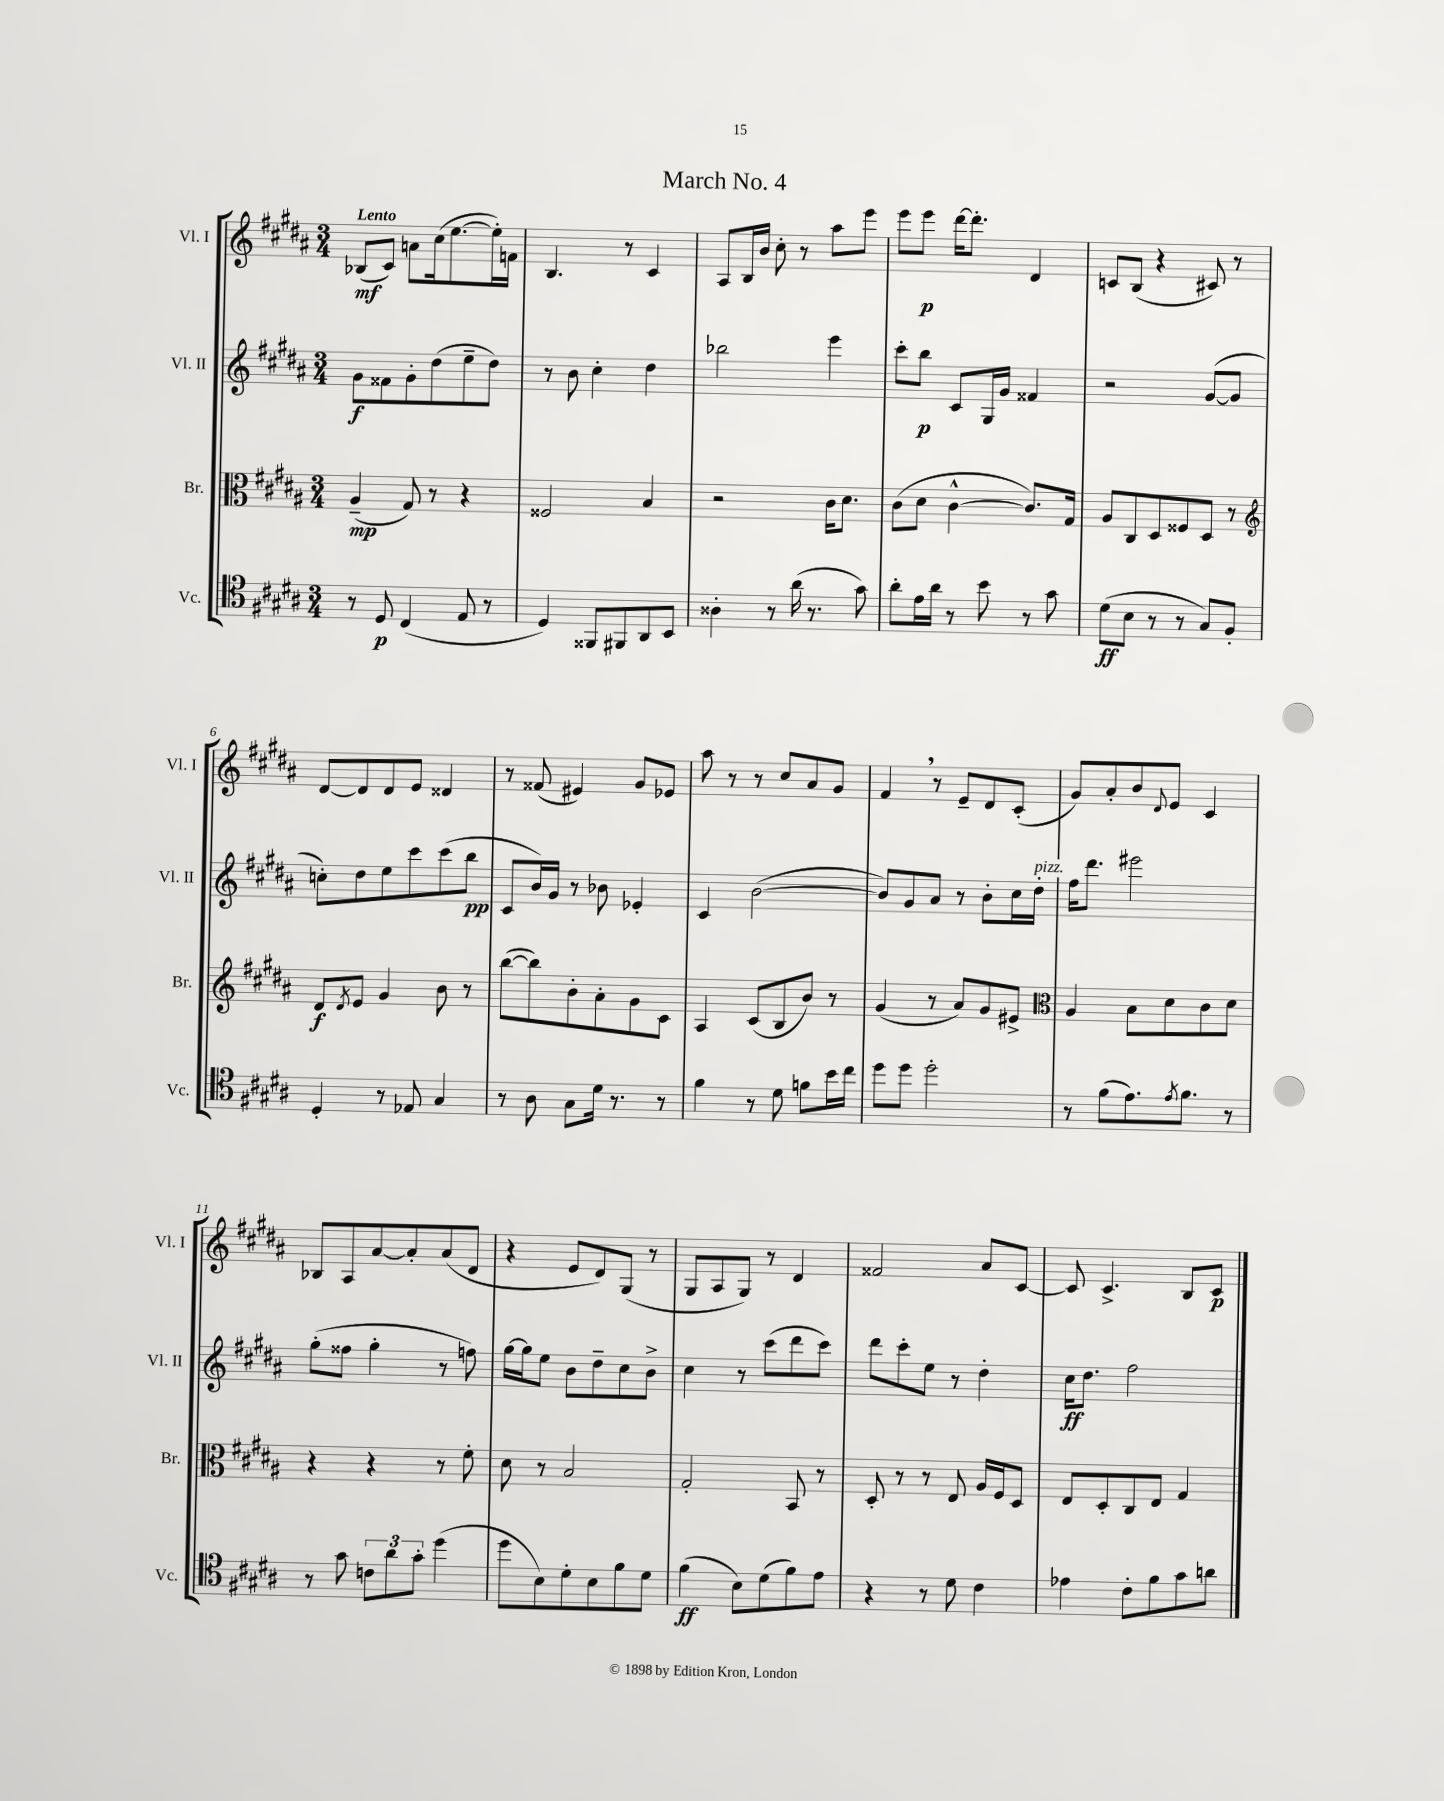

**kern	**kern	**kern	**kern
*staff4	*staff3	*staff2	*staff1
*clefC4	*clefC3	*clefG2	*clefG2
*k[f#c#g#d#a#]	*k[f#c#g#d#a#]	*k[f#c#g#d#a#]	*k[f#c#g#d#a#]
*M3/4	*M3/4	*M3/4	*M3/4
8r	(4A#~/	8g#\L	(8B-/L
8D#/	.	8f##\	8c#/J)
(4C#/	8G#/)	8g#'\	8a\L
.	8r	(8dd#\	(16cc#\k
.	.	.	[8.ee\
8E/	4r	8ee~\	.
8r	.	8dd#\J)	16ee'\]L)
.	.	.	16f\JJ
=	=	=	=
4D#/)	2F##/	8r	4.B/
.	.	8b\	.
8FF##/L	.	4cc#'\	.
8FF#/	.	.	8r
8AA#/	4B/	4dd#\	4c#/
8BB/J	.	.	.
=	=	=	=
4A##'\	2r	2bb-\	8A#/L
.	.	.	16B/L
.	.	.	16b/JJ
8r	.	.	8cc#'\
(16a#\	.	.	8r
8.r	.	.	.
.	16c#\LK	4eee\	8aa#\L
.	8.d#\J	.	.
8g#\)	.	.	8eee\J
=	=	=	=
8a#'\L	(8c#\L	8ccc#'\L	8eee\L
16e\L	8d#\J	8bb\J	8eee\J
16a#\JJ	.	.	.
8r	[4c#^^\	8c#/L	[16ddd#\LK
.	.	.	8.ddd#'\]J
8b\	.	16G#/L	.
.	.	16g#/JJ	.
8r	8.c#/]L)	4f##/	4d#/
8g#\	.	.	.
.	16G#/Jk	.	.
=	=	=	=
(8d#\L	8A#/L	2r	8c/L
8B\J	8C#/	.	(8B/J
8r	8D#/	.	4r
8r	8F##/	.	.
8G#/L)	8D#/J	([8g#/L	8c#/)
8F#'/J	8r	8g#/]J	8r
=	=	=	=
*	*clefG2	*	*
4D#'/	8d#/L	8cc'\L)	[8d#/L
.	8qd#/	.	.
.	8e/J	8dd#\	8d#/]
8r	4g#/	8ee\	8d#/
8E-/	.	8ccc#\	8e/J
4G#/	8b\	(8ccc#\	4d##/
.	8r	8bb\J	.
=	=	=	=
8r	([8bb\L	8c#/L	8r
8A#\	8bb\])	16b/L)	(8f##/
.	.	16g#/JJ	.
8G#\L	8b'\	8r	4e#/)
16d#\Jk	8a#'\	8b-\	.
8.r	.	.	.
.	8g#\	4e-'/	8g#/L
8r	8c#\J	.	8e-/J
=	=	=	=
4f#\	4A#/	4c#/	8aa#\
.	.	.	8r
8r	(8c#/L	([2b\	8r
8d#\	8B/	.	8cc#/L
8f\L	8b/J)	.	8a#/
16b\L	8r	.	8g#/J
16cc#\JJ	.	.	.
=	=	=	=
8dd#\L	(4g#/	8b/]L)	4f#/
8dd#\J	.	8g#/	.
2dd#'\	8r	8a#/J	8r
.	8a#/L)	8r	8e~/L
.	8g#/	8b'\L	8d#/
.	8e#^/J	16cc#\L	(8c#'/J
.	.	16dd#'\JJ	.
=	=	=	=
*	*clefC3	*	*
8r	4A#/	16ff#\LK	8g#/L)
.	.	8.ddd#\J	.
(8f#\L	.	.	8a#'/
8.e\)	8B\L	2eee#\	8b/
.	.	.	8qqd#/
.	8d#\	.	8e/J
8qe/	.	.	.
8.f#\J	.	.	.
.	8c#\	.	4c#/
8r	8d#\J	.	.
=	=	=	=
8r	4r	(8gg#'\L	8B-/L
8g#\	.	8ff##\J	8A#/
12c\L	4r	4gg#'\	[8a#/
12a#\	.	.	.
.	.	.	8a#'/]
12g#'\J	.	.	.
(4dd#\	8r	8r	(8a#/
.	8f#'\	8ff\)	8d#/J
=	=	=	=
8dd#\L	8d#\	[16gg#\LL	4r
.	.	16gg#\]J	.
8B\)	8r	8ee\J	.
8d#'\	2B/	8b\L	8e/L
8B\	.	8dd#~\	8d#/)
8f#\	.	8cc#\	(8G#/J
8d#\J	.	8b^\J	8r
=	=	=	=
(4f#\	2G#'/	4cc#\	8G#/L
.	.	.	8A#/
8B\L)	.	8r	8G#/J)
(8d#\	.	(8ccc#\L	8r
8f#\)	8BB/	8ddd#\	4d#/
8e\J	8r	8ccc#\J)	.
=	=	=	=
4r	8D#'/	8ddd#\L	2f##/
.	8r	8ccc#'\	.
8r	8r	8ee\J	.
8d#\	8E/	8r	.
4c#\	16A#/LL	4dd#'\	8a#/L
.	16F#/J	.	.
.	8D#/J	.	[8c#/J
=	=	=	=
4e-\	8E/L	16cc#\LK	8c#/]
.	.	8.dd#\J	.
.	8D#'/	.	4.c#^/
8c#'\L	8C#/	2ff#\	.
8f#\	8E/J	.	.
8g#\	4G#/	.	8B/L
8a\J	.	.	8c#/J
==	==	==	==
*-	*-	*-	*-
